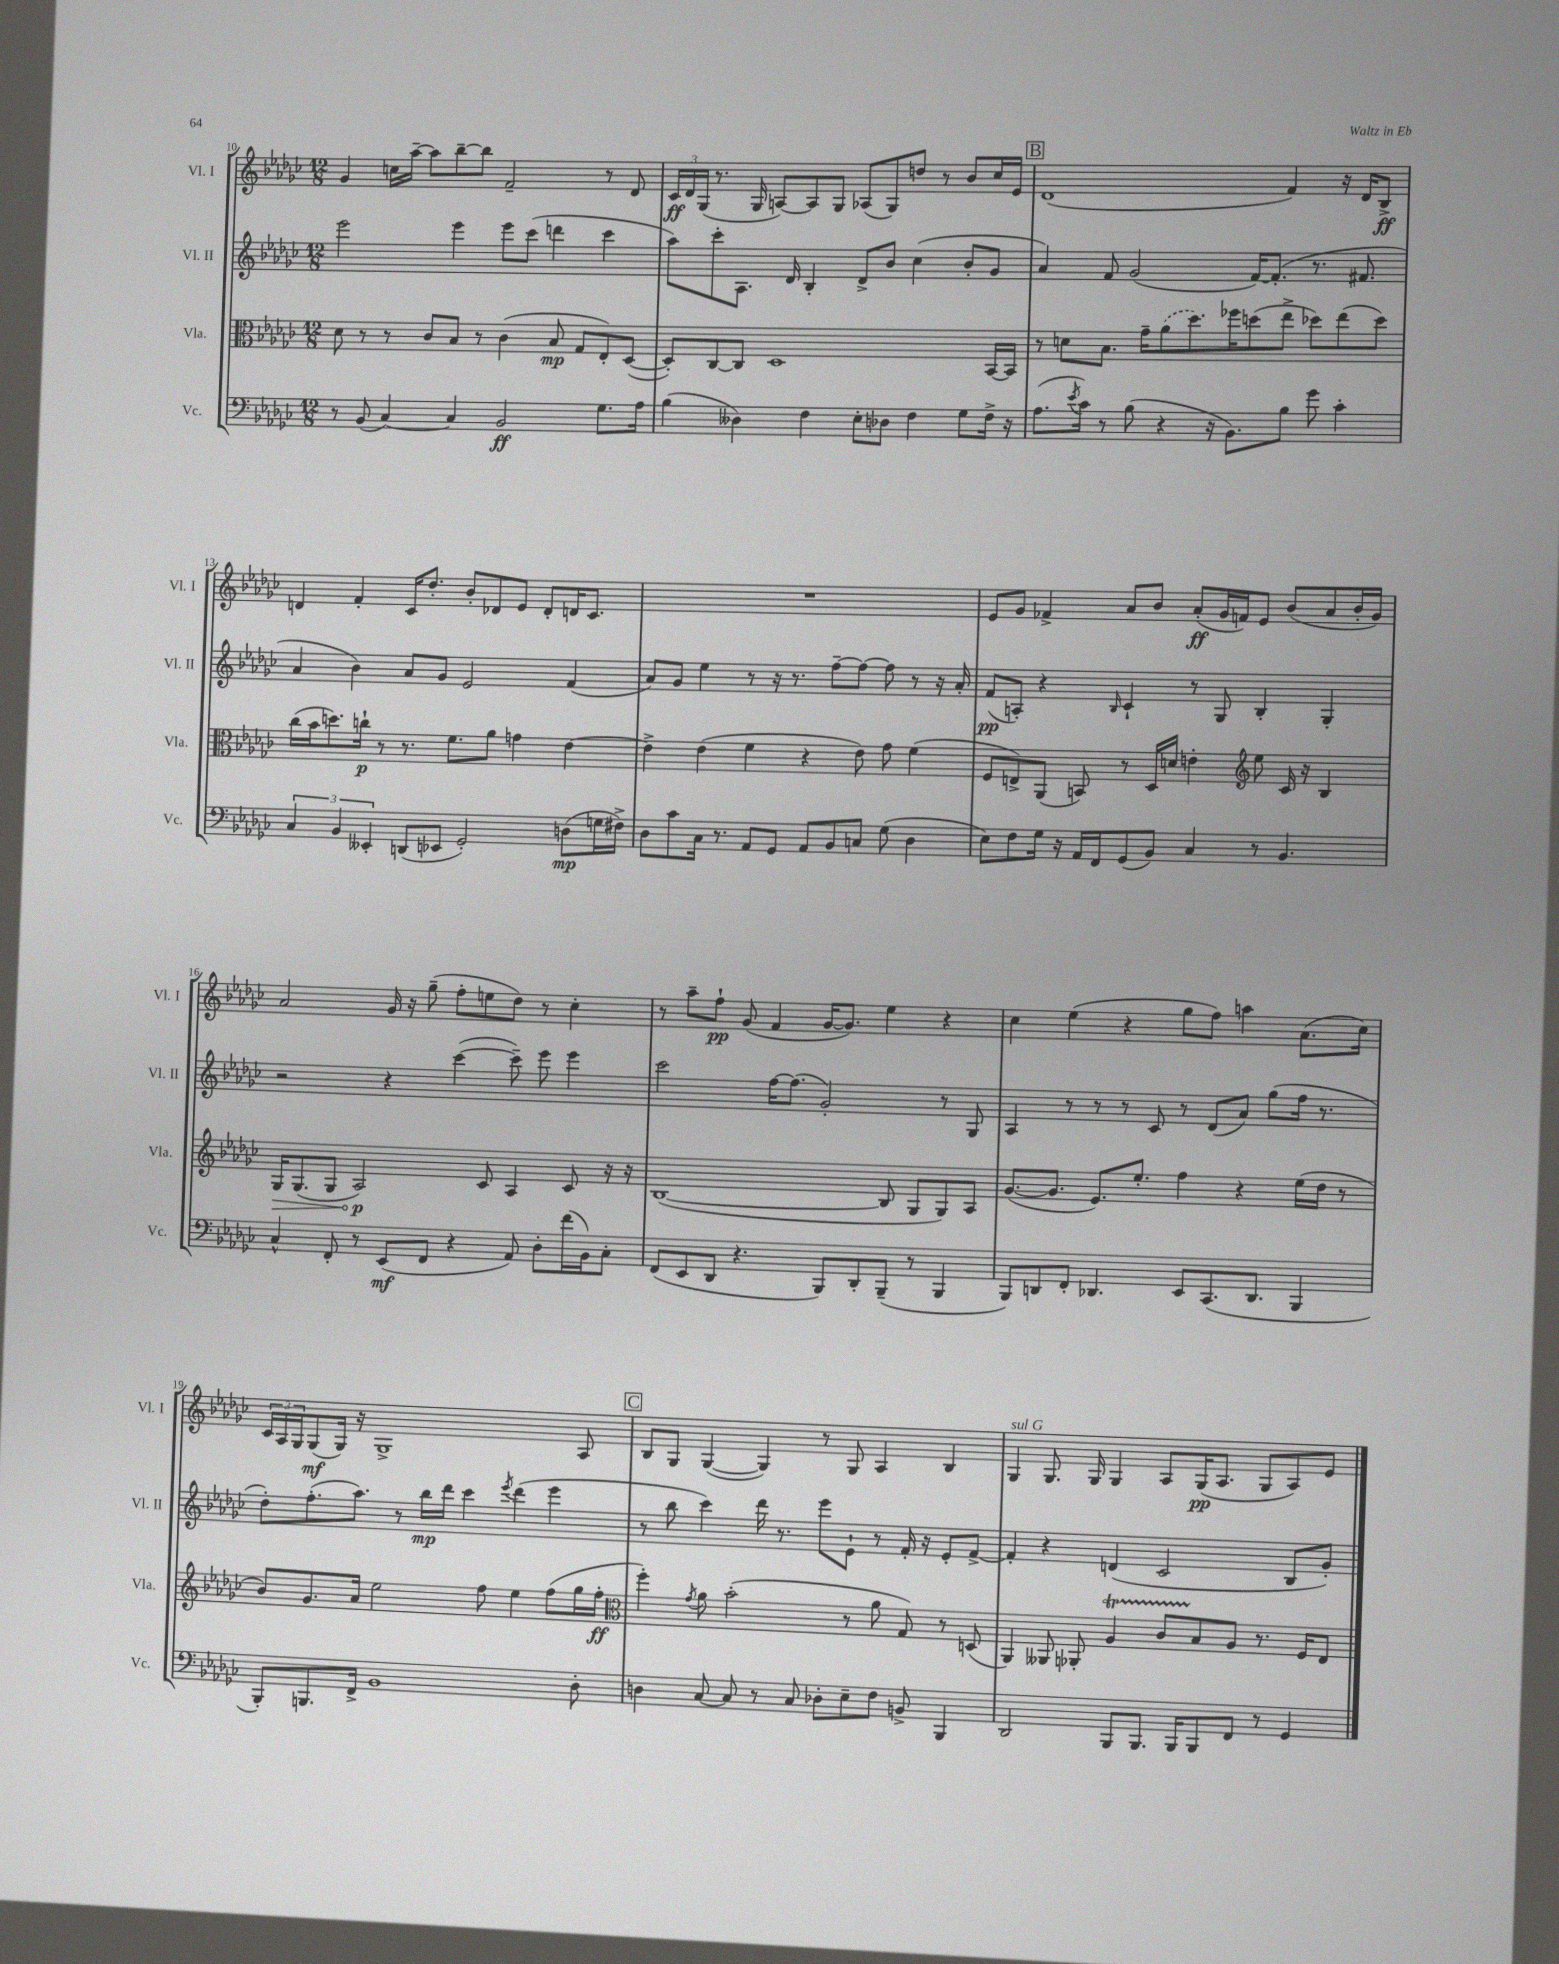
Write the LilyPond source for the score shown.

<<
\new StaffGroup <<
\new Staff = "s0" \with { instrumentName = "Vl. I" shortInstrumentName = "Vl. I" } {
    \clef treble \key ges \major \numericTimeSignature \time 12/8
    ges'4 c''16 aes''16~-- aes''8 bes''8~-- bes''8 f'2-- r8 des'8 |
    \tuplet 3/2 { ces'16\ff des'16 ges16( } r8. ges16 a8~) a8 ges8 aes8( ges8) d''8 r8 bes'8 ces''16 ees'16 |
    \mark \markup { \box "B" } des'1( f'4) r16 des'16 bes8->\ff |
    d'4 f'4-. ces'16 des''8.-. bes'8-. des'8 ees'8 des'8-. d'16 ces'8. |
    R1. |
    ees'8 ges'8 fes'4-> aes'8 bes'8 aes'8-.\ff( ges'16 f'16) ees'8 bes'8( aes'8 bes'16-. ges'16) |
    aes'2 ges'16 r16 ges''8--( f''8-. e''8 des''8) r8 ces''4-. |
    r8 aes''8-- f''8-!\pp ges'8( f'4 ges'16~ ges'8.) ees''4 r4 |
    ces''4 ees''4( r4 ges''8 f''8) a''4 aes'8.( ces''16) |
    \tuplet 3/2 { ces'16 aes16 ges16 } ges8\mf( ges16) r16 ges1-> aes8 |
    \mark \markup { \box "C" } bes8 ges8 ges4~( ges4) r8 ges8 aes4 bes4 |
    ges4^\markup { \italic "sul G" } ges8. ges16 ges4 aes8 ges16\pp( aes8. ges8 aes8) ees'8 \bar "|." |
}
\new Staff = "s1" \with { instrumentName = "Vl. II" shortInstrumentName = "Vl. II" } {
    \clef treble \key ges \major \numericTimeSignature \time 12/8
    ees'''2 ees'''4 ees'''8 ces'''8( d'''4 ces'''4 |
    aes''8) ces'''8-. aes8. des'16 bes4-. des'8-> bes'8 ces''4( bes'8-. ges'8 |
    \mark \markup { \box "B" } aes'4) f'8 ges'2( f'16~) f'8.-.( r8. fis'8. |
    aes'4 bes'4) aes'8 ges'8 ees'2 f'4( |
    aes'8) ges'8 ees''4 r8 r16 r8. f''8~-- f''8~ f''8 r8 r16 aes'16-. |
    f'8\pp( a8-.) r4 \grace { bes16 } ces'4-! r8 ges8 bes4-. ges4-. |
    r2 r4 ces'''4~( ces'''8--) ees'''8 ees'''4 |
    ces'''2 f''16~ f''8.( ges'2-.) r8 ges8 |
    aes4 r8 r8 r8 ces'8 r8 des'8( aes'8) ges''8( f''16 r8. |
    des''8-.) f''8.-.( aes''8.) r8 bes''16\mp des'''16 ces'''4 \acciaccatura { ees'''8 } des'''4( ees'''4 |
    \mark \markup { \box "C" } r8 bes''8 ces'''4) des'''16 r8. ees'''8 ees'8-! r8 f'16-. r16 ees'8-. f'8~-> |
    f'4-. r4 d'4( ces'2 bes8 ges'8-.) \bar "|." |
}
\new Staff = "s2" \with { instrumentName = "Vla." shortInstrumentName = "Vla." } {
    \clef alto \key ges \major \numericTimeSignature \time 12/8
    des'8 r8 r8 ces'8 bes8 r8 ces'4( bes8\mp ges8 ees8-.) des8~( |
    des8-.) ces8~ ces8 des1 bes,16~ bes,16 |
    \mark \markup { \box "B" } r8 d'8 bes8. ges'16-- \once \slurDashed aes'8( des''8.) fes''16 d''8( ees''8-> des''8) ees''8( des''8) |
    ces''16( bes'16 d''8.) c''16-!\p r8 r8. f'8. aes'8 g'4 ees'4~ |
    ees'4-> ees'4( f'4 r4 ees'8) ges'8 f'4( |
    f8 e8->) aes,8( b,8) r8 des16 d'16 e'4-. \clef treble ees''8 ces'16 r16 bes4 |
    \once \override Hairpin.circled-tip = ##t ges16\> ges8.( ges8 aes2\p\!) ces'8 aes4 ces'8 r16 r16 |
    bes1~( bes8 ges8 ges8) aes8 |
    ges'8.~( ges'8. ees'8.) ees''8.-. f''4 r4 ees''16( des''16 r8 |
    bes'8) ges'8. aes'16 ees''2 f''8 ees''4 f''8( ges''16 f''16-.\ff |
    \mark \markup { \box "C" } \clef alto f''4-.) \acciaccatura { ges'8 } aes'8 bes'2-.( r8 aes'8 ges8) r8 d8( |
    aes,4) aeses,8 aes,8-. aes4\startTrillSpan ces'8 bes8\stopTrillSpan aes8 r8. f16 ees8 \bar "|." |
}
\new Staff = "s3" \with { instrumentName = "Vc." shortInstrumentName = "Vc." } {
    \clef bass \key ges \major \numericTimeSignature \time 12/8
    r8 bes,8( ces4~) ces4 bes,2\ff ges8. aes16 |
    bes4( deses4) f4 ees8-. des8 f4 ges8 f16-> r16 |
    \mark \markup { \box "B" } aes8.( \acciaccatura { ees'8 } ces'16) r8 bes8( r4 r16 bes,8.) bes8 ges'8 ces'4-. |
    \tuplet 3/2 { ces4 bes,4 eeses,4-. } d,8( ees,8 ges,2-.) d8\mp( g16 fis16->) |
    des8 ces'8 ces16 r8. aes,8 ges,8 aes,8 bes,8 c8 ges8( des4 |
    ees8) f8 ges16 r16 aes,16 f,16 ges,8( bes,8) ces4 r8 bes,4. |
    ces4-^ f,8-. r8 ees,8\mf( f,8 r4 aes,8) des8-. f'16( bes,16) ces8-. |
    f,8( ees,8 des,8 r4. bes,,8) des,8-. bes,,8--( r8 bes,,4 |
    bes,,8) d,8 f,8-. des,4. ees,8 ces,8.( des,8. bes,,4 |
    bes,,8-.) b,,8. f,16-> bes,1 des8-. |
    \mark \markup { \box "C" } d4 ces8~ ces8 r8 ces8 des8-. ees8-- f8 b,8-> bes,,4 |
    des,2 bes,,8 bes,,8. bes,,16 bes,,8 f,8 r8 ges,4 \bar "|." |
}
>>
>>
\layout { \context { \Score currentBarNumber = #10 } }
